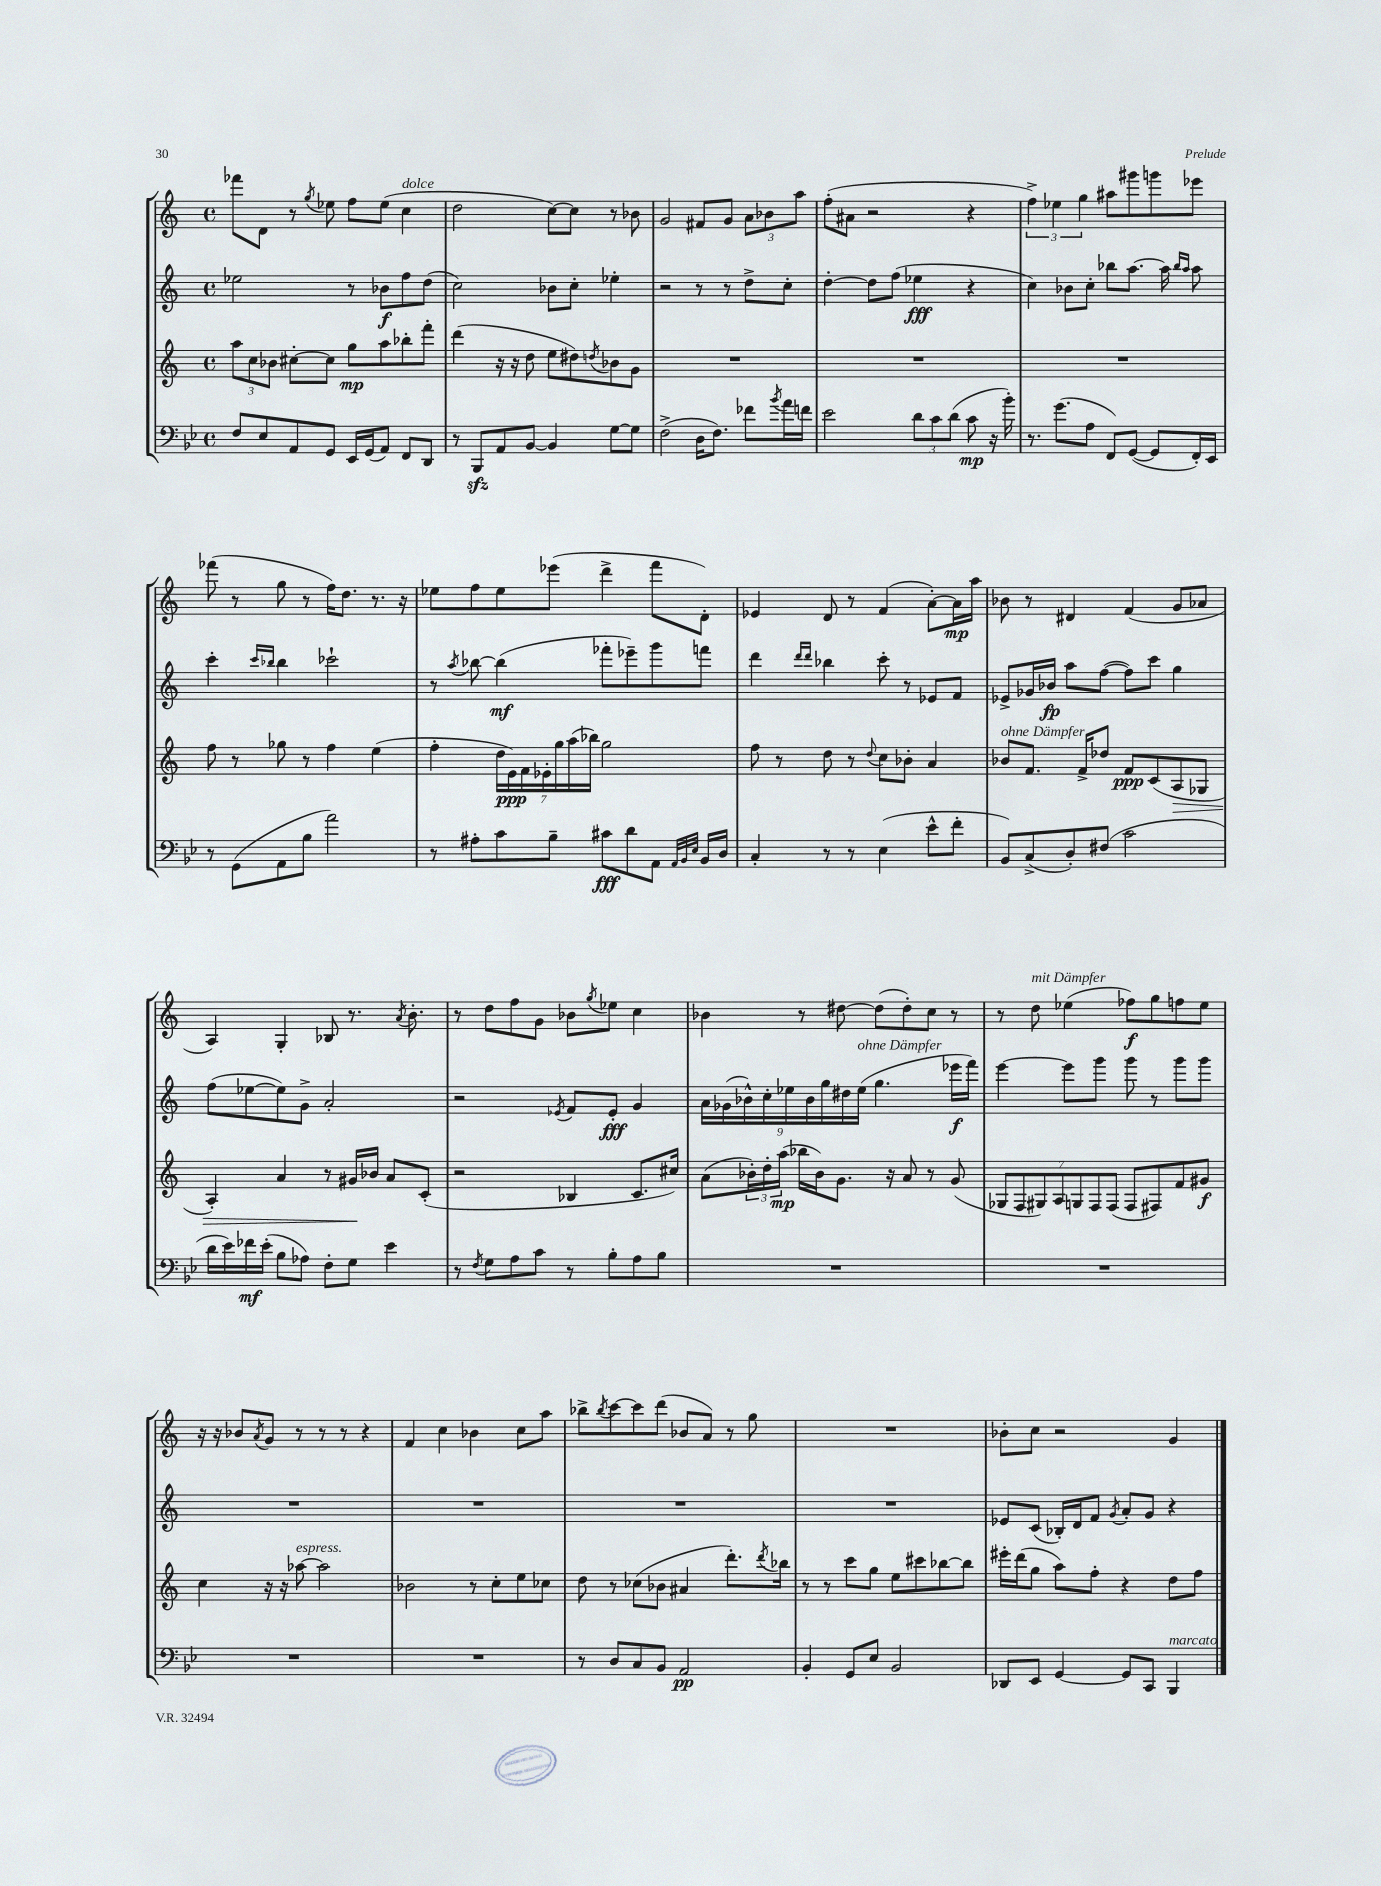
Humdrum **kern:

**kern	**dynam	**kern	**dynam	**kern	**dynam	**kern	**dynam
*part4	*part4	*part3	*part3	*part2	*part2	*part1	*part1
*staff4	*staff4	*staff3	*staff3	*staff2	*staff2	*staff1	*staff1
*clefF4	*	*clefG2	*	*clefG2	*	*clefG2	*
*k[b-e-]	*	*k[]	*	*k[]	*	*k[]	*
*M4/4	*	*M4/4	*	*M4/4	*	*M4/4	*
*met(c)	*	*met(c)	*	*met(c)	*	*met(c)	*
=15	=15	=15	=15	=15	=15	=15	=15
8F/L	.	12aa\L	.	2ee-X\	.	8fff-X\L	.
.	.	12cc\	.	.	.	.	.
8E-/	.	.	.	.	.	8d\J	.
.	.	12b-X\J	.	.	.	.	.
8AA/	.	[8cc#X'\L	.	.	.	8r	.
.	.	.	.	.	.	8qgg/	.
8GG/J	.	8cc#\J]	.	.	.	8ee-X\	.
16EE-/LL	.	8gg\L	mp	8r	.	8ff\L	.
(16GG/J	.	.	.	.	.	.	.
8AA/J)	.	8aa\	.	8b-X\L	f	(8ee-\J	.
!	!	!	!	!	!	!LO:TX:a:i:t=dolce	!
8FF/L	.	8bb-X'\	.	8ff\	.	4cc\	.
8DD/J	.	8fff'\J	.	(8dd\J	.	.	.
=16	=16	=16	=16	=16	=16	=16	=16
8r	.	(4ddd\	.	2cc\)	.	2dd\	.
8BBB-zz/L	.	.	.	.	.	.	.
8AA/	.	16r	.	.	.	.	.
.	.	16r	.	.	.	.	.
[8BB-/J	.	8dd\	.	.	.	.	.
4BB-/]	.	8ee\L	.	8b-X\L	.	[8cc\L)	.
.	.	8dd#X\)	.	8cc'\J	.	8cc\J]	.
.	.	8qddn/	.	.	.	.	.
[8G\L	.	8b-X\	.	4ee-X'\	.	8r	.
8G\J]	.	8g\J	.	.	.	8b-X\	.
=17	=17	=17	=17	=17	=17	=17	=17
(2F^\	.	1r	.	2r	.	2g/	.
16D\KL	.	.	.	8r	.	8f#X/L	.
8.F\J)	.	.	.	.	.	.	.
.	.	.	.	8r	.	8g/J	.
8f-X\L	.	.	.	8dd^\L	.	12a\L	.
.	.	.	.	.	.	12b-X\	.
8qb-/	.	.	.	.	.	.	.
16a\L	.	.	.	8cc'\J	.	.	.
.	.	.	.	.	.	12aa\J	.
16fn\JJ	.	.	.	.	.	.	.
=18	=18	=18	=18	=18	=18	=18	=18
2e-\	.	1r	.	[4dd'\	.	(8ff'\L	.
.	.	.	.	.	.	8a#X\J	.
.	.	.	.	8dd\L]	.	2r	.
.	.	.	.	(8ff\J	.	.	.
12d\L	.	.	.	4ee-X\	fff	.	.
12c\	.	.	.	.	.	.	.
(12d\J	.	.	.	.	.	.	.
8c\	mp	.	.	4r	.	4r	.
16r	.	.	.	.	.	.	.
16b-'\)	.	.	.	.	.	.	.
=19	=19	=19	=19	=19	=19	=19	=19
8.r	.	1r	.	4cc\)	.	6ff^\)	.
.	.	.	.	.	.	6ee-X\	.
(8.g\L	.	.	.	.	.	.	.
.	.	.	.	8b-X\L	.	.	.
.	.	.	.	.	.	6gg\	.
8A\J	.	.	.	8cc'\J	.	.	.
8FF/L)	.	.	.	8bb-X\L	.	8aa#X\L	.
([8GG/J	.	.	.	[8.aa\J	.	8ggg#X\	.
8GG/L]	.	.	.	.	.	8gggn\	.
.	.	.	.	16aa\]	.	.	.
.	.	.	.	16qqbb-/LL	.	.	.
.	.	.	.	16qqaa/JJ	.	.	.
16FF'/L)	.	.	.	8aa\	.	8eee-X\J	.
16EE-/JJ	.	.	.	.	.	.	.
!!LO:LB:g=z
=20	=20	=20	=20	=20	=20	=20	=20
8r	.	8ff\	.	4ccc'\	.	(8fff-X\	.
(8GG\L	.	8r	.	.	.	8r	.
.	.	.	.	16qqccc/LL	.	.	.
.	.	.	.	16qqbb-X/JJ	.	.	.
8AA\	.	8gg-X\	.	4bb-\	.	8gg\	.
8B-\J	.	8r	.	.	.	8r	.
2a\)	.	4ff\	.	2ccc-X`\	.	16ff\KL)	.
.	.	.	.	.	.	8.dd\J	.
.	.	(4ee\	.	.	.	8.r	.
.	.	.	.	.	.	16r	.
=21	=21	=21	=21	=21	=21	=21	=21
8r	.	4ff'\	.	8r	.	8ee-X\L	.
.	.	.	.	8qaa/	.	.	.
8A#X'\L	.	.	.	[8bb-X\	.	8ff\	.
8c\	.	28dd\LL	.	(4bb-\]	mf	8ee-\	.
.	.	28e\)	ppp	.	.	.	.
.	.	28f\	.	.	.	.	.
.	.	28e-X'\	.	.	.	.	.
8B-~\J	.	.	.	.	.	(8eee-X\J	.
.	.	28gg\	.	.	.	.	.
.	.	(28aa\	.	.	.	.	.
.	.	28bb-X\JJ)	.	.	.	.	.
8c#X\L	fff	2gg\	.	8fff-X'\L	.	4ddd^\	.
8d\	.	.	.	8eee-X~\)	.	.	.
8AA\J	.	.	.	8ggg\	.	8fff\L	.
32qqAA/LLL	.	.	.	.	.	.	.
32qqBB-/	.	.	.	.	.	.	.
32qqE-/JJJ	.	.	.	.	.	.	.
16BB-/LL	.	.	.	8fffn\J	.	8d'\J)	.
16D/JJ	.	.	.	.	.	.	.
=22	=22	=22	=22	=22	=22	=22	=22
4C'/	.	8ff\	.	4ddd\	.	4e-X/	.
.	.	8r	.	.	.	.	.
.	.	.	.	16qqddd/LL	.	.	.
.	.	.	.	16qqddd/JJ	.	.	.
8r	.	8dd\	.	4bb-X\	.	8d/	.
8r	.	8r	.	.	.	8r	.
.	.	8qqdd/	.	.	.	.	.
(4E-\	.	8cc\L	.	8ccc'\	.	(4f/	.
.	.	8b-X'\J	.	8r	.	.	.
8e-^^\L	.	4a/	.	8e-X/L	.	[8a'\L)	.
8f'\J	.	.	.	8f/J	.	16a\L]	mp
.	.	.	.	.	.	16aa\JJ	.
=23	=23	=23	=23	=23	=23	=23	=23
!	!	!LO:TX:a:i:t=ohne Dämpfer	!	!	!	!	!
8BB-/L)	.	8b-X/L	.	8e-X^/L	.	8b-X\	.
(8C^/	.	8.f/J	.	16g-X/L	.	8r	.
.	.	.	.	16b-X/JJ	fp	.	.
8D'/)	.	.	.	8aa\L	.	4d#X/	.
.	.	16f^/KL	.	.	.	.	.
(8F#X/J	.	8dd-X/J	.	([8ff\J	.	.	.
2c\	.	8f/L	ppp	8ff\L])	.	(4f/	.
.	.	(8c/	.	8ccc\J	.	.	.
!	!	!	!LO:HP:b	!	!	!	!
.	.	8A/	>	4gg\	.	8g/L	.
.	.	8G-X/J	.	.	.	8a-X/J	.
!!LO:LB:g=z
=24	=24	=24	=24	=24	=24	=24	=24
16d\LL	.	4A'/)	.	(8ff\L	.	4A/)	.
16e-\)	.	.	.	.	.	.	.
16f-X\	mf	.	.	[8ee-X\	.	.	.
(16e-'\JJ	.	.	.	.	.	.	.
8B-\L	.	4a/	.	8ee-\])	.	4G'/	.
8A-X\J)	.	.	.	8g^\J	.	.	.
8F'\L	.	8r	.	2a'/	.	8B-X/	.
8G\J	.	16g#X/LL	.	.	.	8.r	.
.	.	16b-X/JJ	]	.	.	.	.
4e-\	.	8a/L	.	.	.	.	.
.	.	.	.	.	.	8qa/	.
.	.	.	.	.	.	8.b'\	.
.	.	(8c'/J	.	.	.	.	.
=25	=25	=25	=25	=25	=25	=25	=25
8r	.	2r	.	2r	.	8r	.
8qF/	.	.	.	.	.	.	.
8G\L	.	.	.	.	.	8dd\L	.
8A\	.	.	.	.	.	8ff\	.
8c\J	.	.	.	.	.	8g\J	.
.	.	.	.	8qe-X/	.	.	.
8r	.	4B-X/	.	8f/L	.	8b-X\L	.
.	.	.	.	.	.	8qgg/	.
8B-'\L	.	.	.	8e-'/J	fff	8ee-X\J	.
8A\	.	8.c/L	.	4g/	.	4cc\	.
8B-\J	.	.	.	.	.	.	.
.	.	16cc#X/Jk)	.	.	.	.	.
=26	=26	=26	=26	=26	=26	=26	=26
1r	.	(8a\L	.	18a\LL	.	4b-X\	.
.	.	.	.	(18g-X\	.	.	.
.	.	.	.	18b-X^^\)	.	.	.
.	.	24b-X'\L)	.	.	.	.	.
.	.	24dd'\	.	18cc'\	.	.	.
.	.	(24aa\JJ	mp	.	.	.	.
.	.	.	.	18ee-X\	.	.	.
.	.	16bb-X\LL	.	.	.	8r	.
.	.	.	.	18b-\	.	.	.
.	.	16b-\J)	.	.	.	.	.
.	.	.	.	18gg\	.	.	.
.	.	8.g\J	.	.	.	[8dd#X\	.
.	.	.	.	18dd#X\	.	.	.
!	!	!	!	!LO:TX:a:i:t=ohne Dämpfer	!	!	!
.	.	.	.	(18ee-\JJ	.	.	.
.	.	.	.	4.gg\	.	(8dd#\L]	.
.	.	16r	.	.	.	.	.
.	.	8a/	.	.	.	8dd#'\)	.
.	.	8r	.	.	.	8cc\J	.
.	.	(8g/	.	16eee-X\LL	f	8r	.
.	.	.	.	16fff\JJ)	.	.	.
=27	=27	=27	=27	=27	=27	=27	=27
1r	.	14G-X/L	.	[4eee\	.	8r	.
.	.	14F/	.	.	.	.	.
!	!	!	!	!	!	!LO:TX:a:i:t=mit Dämpfer	!
.	.	.	.	.	.	8dd\	.
.	.	14G#X/)	.	.	.	.	.
.	.	14A/	.	.	.	.	.
.	.	.	.	8eee\L]	.	(4ee-X\	.
.	.	14Gn/	.	.	.	.	.
.	.	14F/	.	.	.	.	.
.	.	.	.	8ggg\J	.	.	.
.	.	(14F/J	.	.	.	.	.
.	.	8F/L	.	8ggg\	.	8ff-X\L)	f
.	.	8F#X/)	.	8r	.	8gg\	.
.	.	8f/	.	8ggg\L	.	8ffn\	.
.	.	8g#X/J	f	8ggg\J	.	8ee-\J	.
!!LO:LB:g=z
=28	=28	=28	=28	=28	=28	=28	=28
1r	.	4cc\	.	1r	.	16r	.
.	.	.	.	.	.	16r	.
.	.	.	.	.	.	8b-X/L	.
.	.	.	.	.	.	8qa/	.
.	.	16r	.	.	.	8g/J	.
.	.	16r	.	.	.	.	.
!	!	!LO:TX:a:i:t=espress.	!	!	!	!	!
.	.	[8aa-X\	.	.	.	8r	.
.	.	2aa-\]	.	.	.	8r	.
.	.	.	.	.	.	8r	.
.	.	.	.	.	.	4r	.
=29	=29	=29	=29	=29	=29	=29	=29
1r	.	2b-X\	.	1r	.	4f/	.
.	.	.	.	.	.	4cc\	.
.	.	8r	.	.	.	4b-X\	.
.	.	8cc'\L	.	.	.	.	.
.	.	8ee\	.	.	.	8cc\L	.
.	.	8cc-X\J	.	.	.	8aa\J	.
=30	=30	=30	=30	=30	=30	=30	=30
8r	.	8dd\	.	1r	.	8bb-X^\L	.
.	.	.	.	.	.	8qbb-/	.
8D/L	.	8r	.	.	.	[8ccc\	.
8C/	.	(8cc-X\L	.	.	.	8ccc\]	.
8BB-/J	.	8b-X\J	.	.	.	(8ddd\J	.
2AA/	pp	4a#X/	.	.	.	8b-X/L	.
.	.	.	.	.	.	8a/J)	.
.	.	8.ddd'\L)	.	.	.	8r	.
.	.	.	.	.	.	8gg\	.
.	.	8qddd/	.	.	.	.	.
.	.	16bb-X\Jk	.	.	.	.	.
=31	=31	=31	=31	=31	=31	=31	=31
4BB-'/	.	8r	.	1r	.	1r	.
.	.	8r	.	.	.	.	.
8GG/L	.	8ccc\L	.	.	.	.	.
8E-/J	.	8gg\J	.	.	.	.	.
2BB-/	.	8ee\L	.	.	.	.	.
.	.	8ccc#X\	.	.	.	.	.
.	.	[8bb-X\	.	.	.	.	.
.	.	8bb-\J]	.	.	.	.	.
=32	=32	=32	=32	=32	=32	=32	=32
8DD-X/L	.	16eee#X'\LL	.	8e-X/L	.	8b-X'\L	.
.	.	(16ddd\J	.	.	.	.	.
8EE-/J	.	8gg\J	.	(8c/J	.	8cc\J	.
[4GG/	.	8aa\L)	.	16B-X'/LL)	.	2r	.
.	.	.	.	16d/J	.	.	.
.	.	8ff'\J	.	8f/J	.	.	.
.	.	.	.	8qg/	.	.	.
8GG/L]	.	4r	.	8a'/L	.	.	.
8CC/J	.	.	.	8g/J	.	.	.
!LO:TX:a:i:t=marcato	!	!	!	!	!	!	!
4BBB-/	.	8dd\L	.	4r	.	4g/	.
.	.	8ff\J	.	.	.	.	.
==	==	==	==	==	==	==	==
*-	*-	*-	*-	*-	*-	*-	*-
